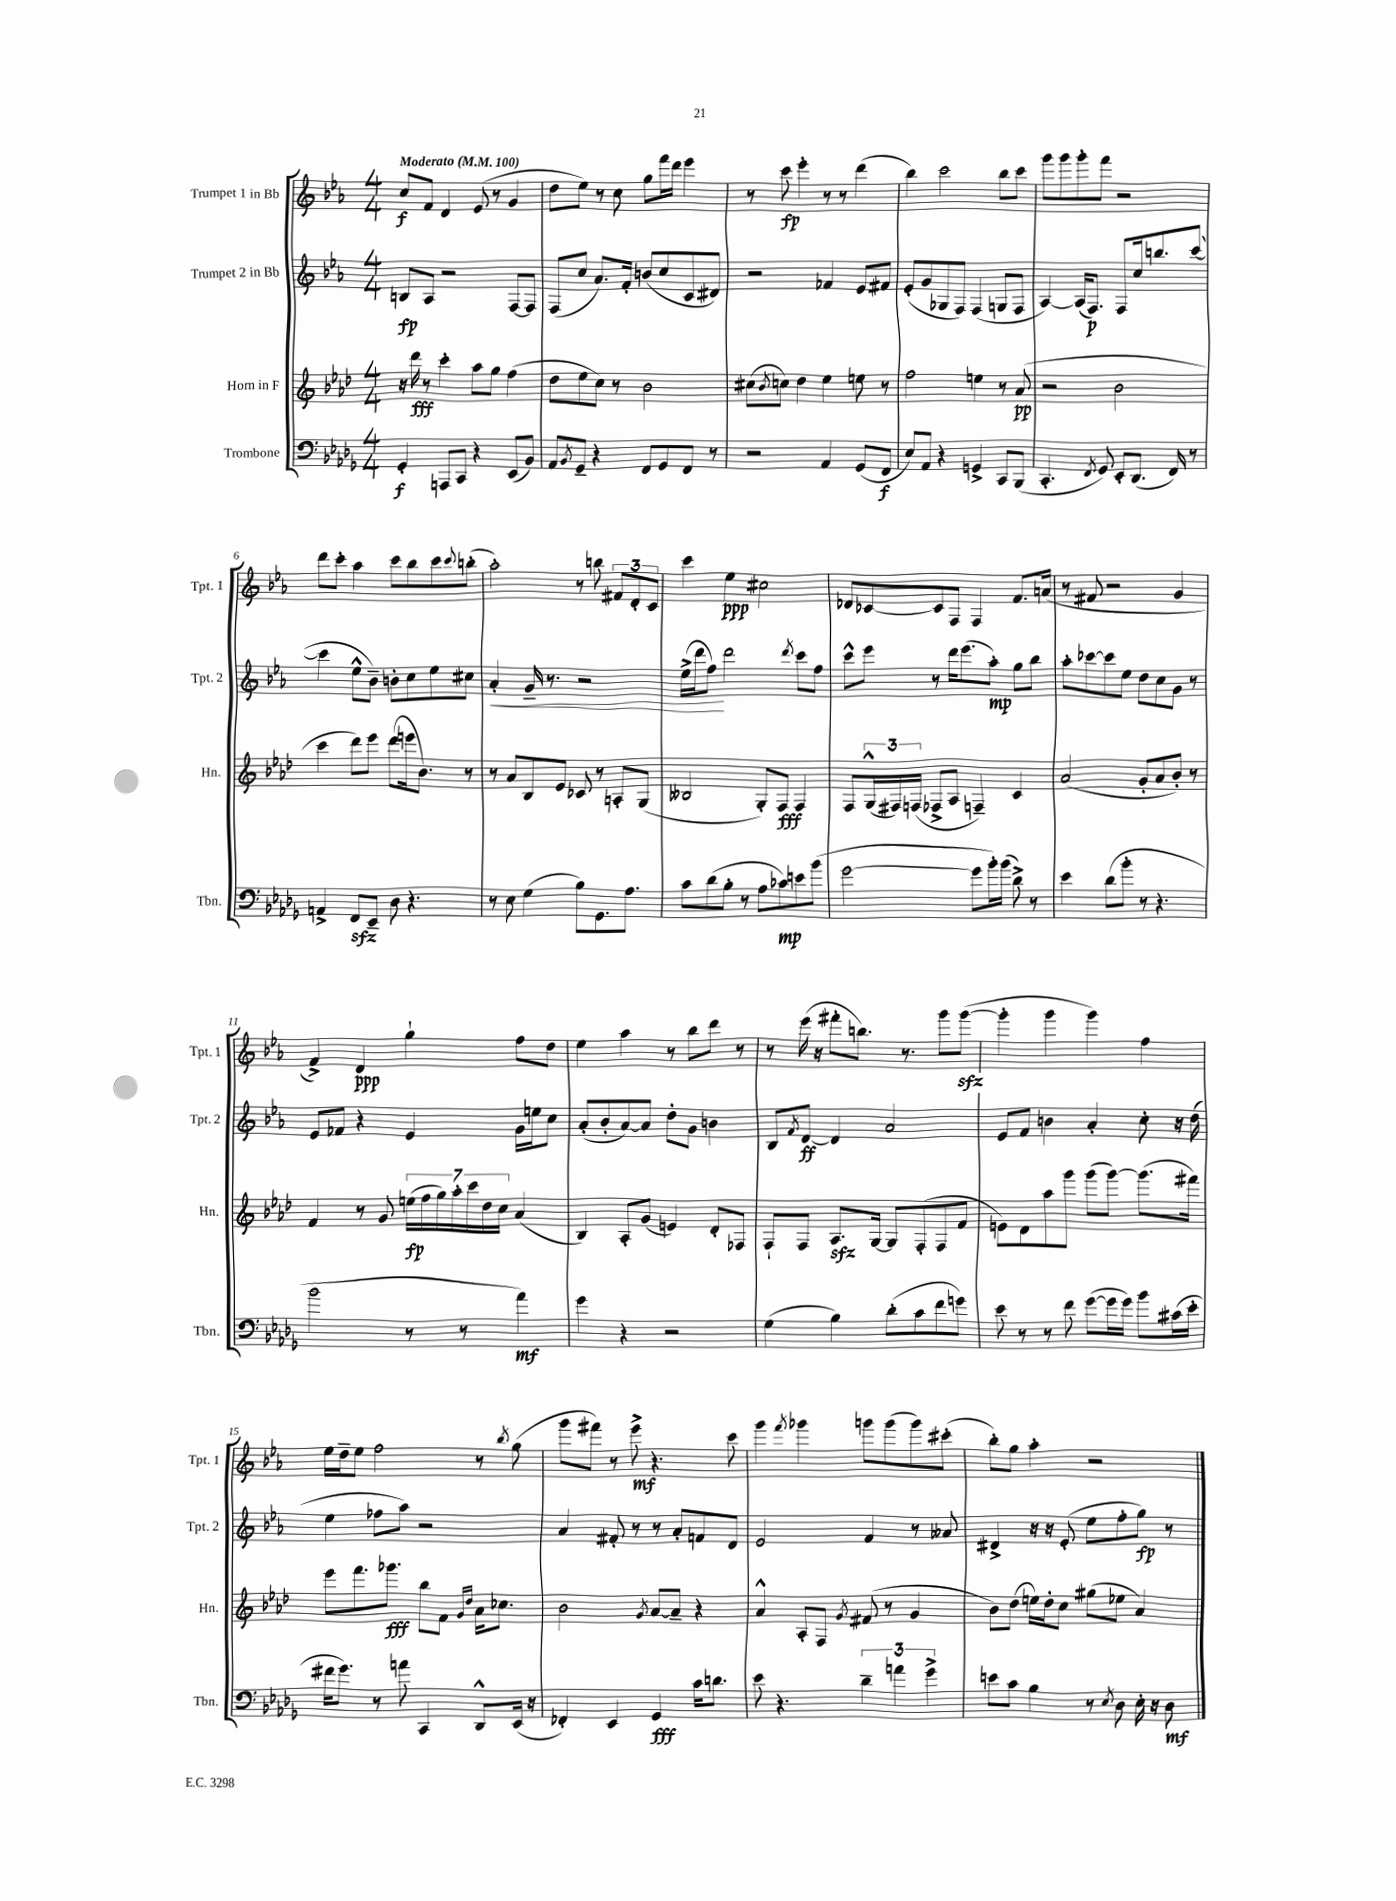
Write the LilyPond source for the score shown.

<<
\new StaffGroup <<
\new Staff = "s0" \with { instrumentName = "Trumpet 1 in Bb" shortInstrumentName = "Tpt. 1" } {
    \clef treble \key ees \major \numericTimeSignature \time 4/4 \tempo "Moderato" 4 = 100
    c''8\f f'8 d'4 ees'8( r8 g'4 |
    d''8 ees''8) r8 c''8 g''8 f'''16 d'''16 ees'''4 |
    r8 c'''8\fp ees'''4-. r8 r8 d'''4( |
    bes''4) c'''2 bes''8 c'''8 |
    g'''8 g'''8 g'''8-. f'''8 r2 |
    d'''8 c'''8-. aes''4 c'''8 bes''8 c'''8 \appoggiatura { c'''8 } b''8-.( |
    aes''2-.) r8 b''8 \tuplet 3/2 { fis'8 d'8-. c'8 } |
    c'''4 ees''4\ppp cis''2 |
    des'8 ces'8~ ces'8 f8 f4 f'8. a'16( |
    r8 fis'8 r2 g'4 |
    f'4->) d'4\ppp g''4-! f''8 d''8 |
    ees''4 aes''4 r8 bes''8 d'''8 r8 |
    r8 ees'''16( r16 fis'''8-. b''8.) r8. g'''8 g'''8~\sfz( |
    g'''4-. g'''4 g'''4) f''4 |
    ees''16 d''16-- ees''8 f''2 r8 \acciaccatura { bes''8 } g''8( |
    g'''8 fis'''8) r8 ees'''8->\mf r4. c'''8 |
    g'''4 \acciaccatura { f'''8 } ges'''4 g'''8 g'''8( g'''8) cis'''8-.( |
    bes''8-.) g''8 aes''4-. r2 \bar "|." |
}
\new Staff = "s1" \with { instrumentName = "Trumpet 2 in Bb" shortInstrumentName = "Tpt. 2" } {
    \clef treble \key ees \major \numericTimeSignature \time 4/4
    b8\fp aes8 r2 f8~ f8 |
    f8( c''8 aes'8.) f'16-. b'8( c''8 c'8 dis'8) |
    r2 fes'4 ees'8 fis'8 |
    ees'8-.( g'8 ges8 f8) f4( g8 f8 |
    aes4~) aes16( f8.\p) f8 c''16 b''8. c'''8~( |
    c'''4 ees''8-^ bes'8--) b'8-. c''8 ees''8 cis''8 |
    aes'4-.\< g'16-- r8. r2 |
    ees''16->( d'''16 f''8\!) d'''2 \acciaccatura { d'''8 } c'''8 f''8 |
    c'''8-^ ees'''8 r8 d'''16 ees'''8.( aes''8-.\mp) g''8 bes''8 |
    aes''8-. ces'''8~ ces'''8 ees''8 d''8 c''8 g'8 r8 |
    ees'8 fes'8 r4 ees'4 g'16 e''16 c''8 |
    aes'8-.( bes'8-. aes'8~) aes'8 d''8-. g'8 b'4 |
    bes8 \acciaccatura { f'8 } d'8~\ff d'4 aes'2 |
    ees'8 f'8 b'4 aes'4-. c''8-. r16 d''16( |
    ees''4 fes''8 aes''8) r2 |
    aes'4 fis'8-. r8 r8 aes'8-. f'8 d'8 |
    ees'2 f'4 r8 aeses'8 |
    dis'4-> r16 r16 ees'8-.( ees''8 f''8-. g''8\fp) r8 \bar "|." |
}
\new Staff = "s2" \with { instrumentName = "Horn in F" shortInstrumentName = "Hn." } {
    \clef treble \key aes \major \numericTimeSignature \time 4/4
    r16 des'''16\fff r8 c'''4-. aes''8 g''8 f''4( |
    des''8 ees''8 c''8) r8 bes'2 |
    cis''8( \acciaccatura { bes'8 } c''8) des''4 ees''4 e''8 r8 |
    f''2 e''4 r8 aes'8\pp( |
    r2 bes'2 |
    c'''4 des'''8) ees'''8 des'''8( e'''16 bes'8.) r8 |
    r8 aes'8 bes8 ees'8 ces'8 r8 a8-. g8( |
    beses2 g8-.) f8\fff f4 |
    f8 \tuplet 3/2 { g16-^( fis16) f16( } fes8-> aes8 f4--) c'4 |
    aes'2( g'8-. aes'8 bes'8-.) r8 |
    f'4 r8 g'8 \tuplet 7/4 { e''16\fp( f''16 g''16) aes''16-. c'''16 des''16 c''16 } aes'4( |
    bes4) aes8-. g'8( e'4) des'8-. fes8 |
    f8-! f8 aes8.\sfz g16~ g8 f8-.( f8 f'8 |
    e'8) des'8 aes''8 g'''8 g'''8( g'''8~) g'''8.( fis'''16) |
    ees'''8 f'''8. ges'''8.\fff bes''8 f'8 \grace { g'16 des''16 } aes'16 ces''8. |
    bes'2 \acciaccatura { g'8 } aes'8~ aes'8-- r4 |
    aes'4-^ aes8-. f8 \acciaccatura { g'8 } fis'8( r8 g'4 |
    bes'8) des''8( e''16) des''16-. c''8 gis''8( ees''8 aes'4) \bar "|." |
}
\new Staff = "s3" \with { instrumentName = "Trombone" shortInstrumentName = "Tbn." } {
    \clef bass \key des \major \numericTimeSignature \time 4/4
    ges,4-.\f a,,8 c,8 r4 ees,8( bes,8) |
    aes,8 \acciaccatura { bes,8 } ges,8-- r4 f,8 ges,8 f,8 r8 |
    r2 aes,4 ges,8( f,8\f |
    ees8) aes,8 r4 g,4-> c,8 bes,,8( |
    c,4.-. \acciaccatura { f,8 } ges,8) ees,8-. des,8.( f,16) r8 |
    a,4-> f,8\sfz ees,8-- des8 r4. |
    r8 ees8 ges4( bes8) ges,8. aes8. |
    c'8 des'8( bes8-. r8 aes8 ces'8\mp) e'8 bes'8( |
    ges'2~ ges'8 bes'16-.) bes'16( des'8->) r8 |
    ees'4 des'8( bes'8-. r8 r4. |
    bes'2 r8 r8 aes'4\mf) |
    ges'4 r4 r2 |
    ges4( bes4) des'8-.( c'8 f'8 g'8) |
    ees'8 r8 r8 f'8 ges'8~( ges'16 ges'16) bes'8 cis'16( ees'16-. |
    fis'16 ges'8.) r8 a'8 c,4 des,8-^ ees,16( r16 |
    fes,4-.) ees,4 ges,4\fff c'16 d'8. |
    ees'8 r4. \tuplet 3/2 { des'4-- a'4 ges'4-> } |
    e'8 c'8 bes4 r8 \acciaccatura { ees8 } des8 ees16-. r16 des8\mf \bar "|." |
}
>>
>>
